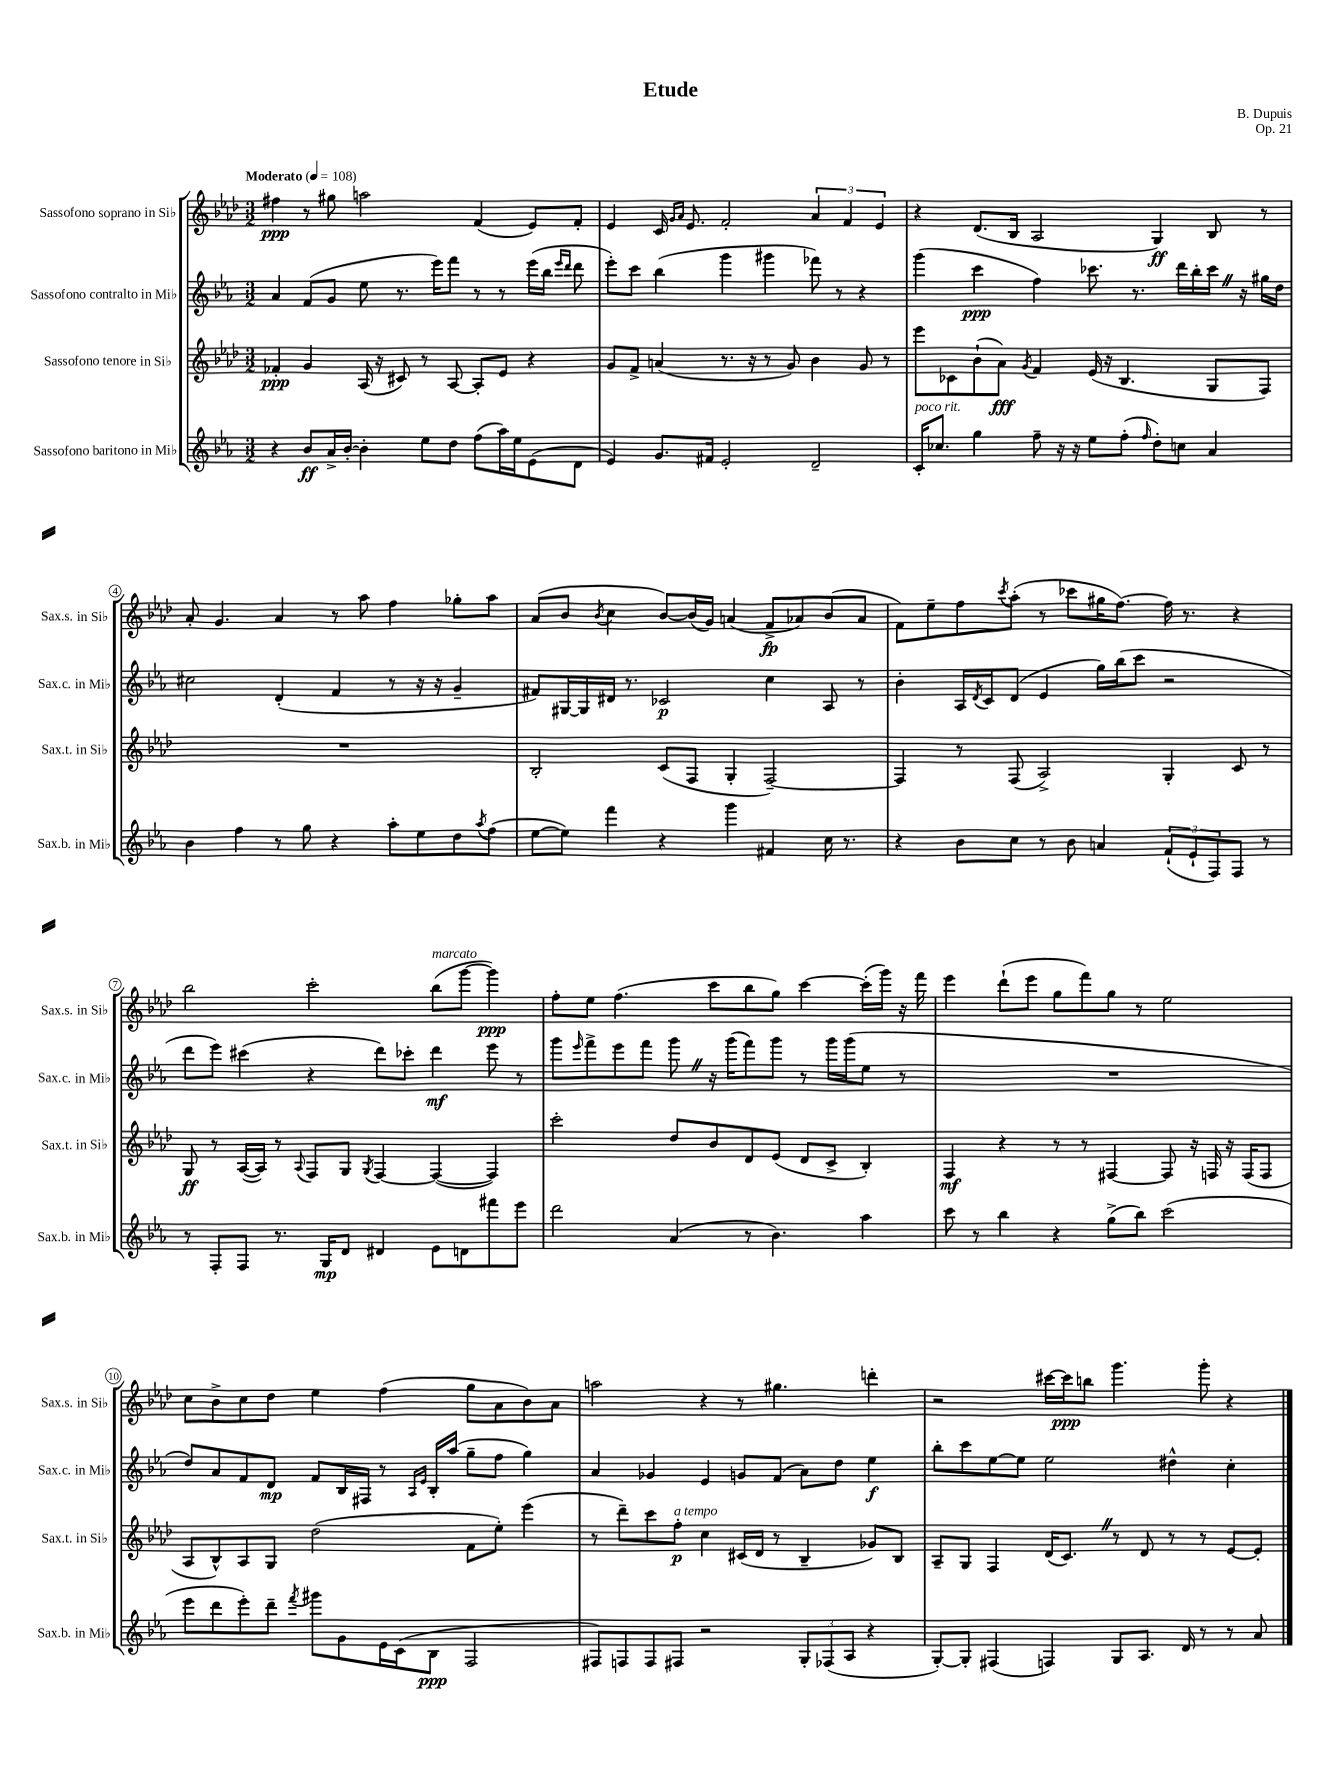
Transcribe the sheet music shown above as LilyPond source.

\header { title = "Etude" composer = "B. Dupuis" opus = "Op. 21" }
<<
\new StaffGroup <<
\new Staff = "s0" \with { instrumentName = "Sassofono soprano in Sib" shortInstrumentName = "Sax.s. in Sib" } {
    \clef treble \key aes \major \numericTimeSignature \time 3/2 \tempo "Moderato" 4 = 108
    fis''4\ppp r8 gis''8 a''2 f'4( ees'8) f'8-. |
    ees'4 c'16 \grace { g'16 aes'16 } ees'8. f'2-. \tuplet 3/2 { aes'4 f'4 ees'4 } |
    r4 des'8.( bes16 aes2 g4\ff) bes8 r8 |
    aes'8-. g'4. aes'4 r8 aes''8 f''4 ges''8-. aes''8 |
    aes'8( bes'8 \acciaccatura { bes'8 } c''4 bes'8~) bes'16( g'16) a'4( f'8->\fp aes'8) bes'8( aes'8 |
    f'8) ees''8-- f''8 \acciaccatura { c'''8 } aes''8-.( r8 ces'''8 gis''16 f''8.~) f''16 r8. r4 |
    bes''2 c'''2-. bes''8^\markup { \italic "marcato" }( g'''8~ g'''4\ppp) |
    f''8-. ees''8 f''4.( c'''8 bes''8 g''8) c'''4~ c'''16-.( g'''16) r16 f'''16 |
    ees'''4 des'''8-!( ees'''8 g''8 f'''8) g''8 r8 ees''2 |
    c''8 bes'8-> c''8 des''8 ees''4 f''4( g''8 aes'8 bes'8) aes'8 |
    a''2 r4 r8 gis''4. d'''4-. |
    r2 cis'''16~ cis'''16\ppp b''8 g'''4. g'''8-. r4 \bar "|." |
}
\new Staff = "s1" \with { instrumentName = "Sassofono contralto in Mib" shortInstrumentName = "Sax.c. in Mib" } {
    \clef treble \key ees \major \numericTimeSignature \time 3/2
    aes'4 f'8( g'8 ees''8 r8. ees'''16) f'''8 r8 r8 ees'''16( bes''16 \grace { ees'''16 d'''16 } d'''8 |
    ees'''8-.) c'''8 bes''4( g'''4 gis'''4 fes'''8) r8 r4 |
    g'''4( c'''4\ppp f''4) ces'''8. r8. d'''16 bes''16-. ces'''16 \once \override BreathingSign.text = \markup { \musicglyph "scripts.caesura.straight" } \breathe r16 gis''16 d''16 |
    cis''2 d'4-.( f'4 r8 r16 r16 g'4-- |
    fis'8) gis16~ gis16 dis'16 r8. ces'2\p c''4 aes8 r8 |
    bes'4-. aes16 \acciaccatura { d'8 } c'16 d'8( ees'4 g''16) bes''16( c'''8 r2 |
    d'''8 ees'''8) cis'''4( r4 d'''8) ces'''8-. d'''4\mf ees'''8 r8 |
    g'''8 \grace { ees'''16 } f'''8-> ees'''8 f'''8 g'''8 \once \override BreathingSign.text = \markup { \musicglyph "scripts.caesura.straight" } \breathe r16 g'''16( f'''8) g'''8 r8 g'''16 g'''16( ees''8 r8 |
    R1. |
    d''8) aes'8 f'8 d'8\mp f'8 bes16 fis16 r8 \grace { aes16 ees'16 } bes16-. aes''16( g''8-- f''8 g''4) |
    aes'4 ges'4 ees'4 g'8 f'8( aes'8) d''8 ees''4\f |
    bes''8-. c'''8 ees''8~ ees''8 ees''2 dis''4-^ c''4-. \bar "|." |
}
\new Staff = "s2" \with { instrumentName = "Sassofono tenore in Sib" shortInstrumentName = "Sax.t. in Sib" } {
    \clef treble \key aes \major \numericTimeSignature \time 3/2
    fes'4-.\ppp g'4 aes16( r16 cis'8) r8 aes8~ aes8-. ees'8 r4 |
    g'8 f'8-> a'4( r8. r16 r8 g'8) bes'4 g'8 r8 |
    ees'''8 ces'8 bes'8-!( aes'8\fff) \acciaccatura { g'8 } f'4 ees'16( r16 bes4. g8 f8) |
    R1. |
    bes2-. c'8( f8 g4-. f2~--) |
    f4 r8 f8( aes2->) g4-. c'8 r8 |
    g8\ff r8 aes16~( aes16) r8 \appoggiatura { aes8 } f8 g8 \acciaccatura { g8 } f4~ f4~( f4) |
    c'''2-. des''8 bes'8 des'8 ees'8( des'8 c'8-> bes4-.) |
    f4\mf r4 r8 r8 fis4~ fis8 r16 f16 r16 f16( f8 |
    aes8 bes8-^) aes8 g8 des''2( f'8 ees''8-.) ees'''4( |
    r8 des'''8--) c'''8 f''8-.\p^\markup { \italic "a tempo" } c''4 cis'16( des'16 r8 bes4-- ges'8) bes8 |
    aes8-- g8 f4 des'16( c'8.) \once \override BreathingSign.text = \markup { \musicglyph "scripts.caesura.straight" } \breathe r8 des'8 r8 r8 ees'8~ ees'8-. \bar "|." |
}
\new Staff = "s3" \with { instrumentName = "Sassofono baritono in Mib" shortInstrumentName = "Sax.b. in Mib" } {
    \clef treble \key ees \major \numericTimeSignature \time 3/2
    r4 bes'8\ff aes'16-> bes'16~-. bes'4-. ees''8 d''8 f''8( aes''16) ees''16 ees'8( d'8 |
    ees'4) g'8. fis'16 ees'2-. d'2-- |
    c'16-.^\markup { \italic "poco rit." } ces''8. g''4 f''8-- r16 r16 ees''8 f''8-.( \grace { f''16 } d''8-.) c''8 aes'4 |
    bes'4 f''4 r8 g''8 r4 aes''8-. ees''8 d''8 \acciaccatura { aes''8 } f''8( |
    ees''8~ ees''8) f'''4 r4 g'''4 fis'4 c''16 r8. |
    r4 bes'8 c''8 r8 bes'8 a'4 \tuplet 3/2 { f'8-!( ees'8-! f8) } f8 r8 |
    r8 f8-. f8 r8. g16\mp d'8 dis'4 ees'8 d'8 fis'''8 ees'''8 |
    d'''2 aes'4( r8 bes'4.) aes''4 |
    c'''8 r8 bes''4 r4 g''8->( bes''8) c'''2( |
    ees'''8 d'''8 ees'''8-.) d'''8-- \acciaccatura { f'''8 } gis'''8 g'8 ees'16 c'16( bes8\ppp f2 |
    fis8) f8 f8 fis8 r2 \tuplet 3/2 { g8-. fes8( aes8 } r4 |
    g8~-.) g8-. fis4( f4) g8 aes8. d'16 r8 r8 aes'8 \bar "|." |
}
>>
>>
\layout { \context { \Score \override BarNumber.stencil = #(make-stencil-circler 0.1 0.3 ly:text-interface::print) } }
